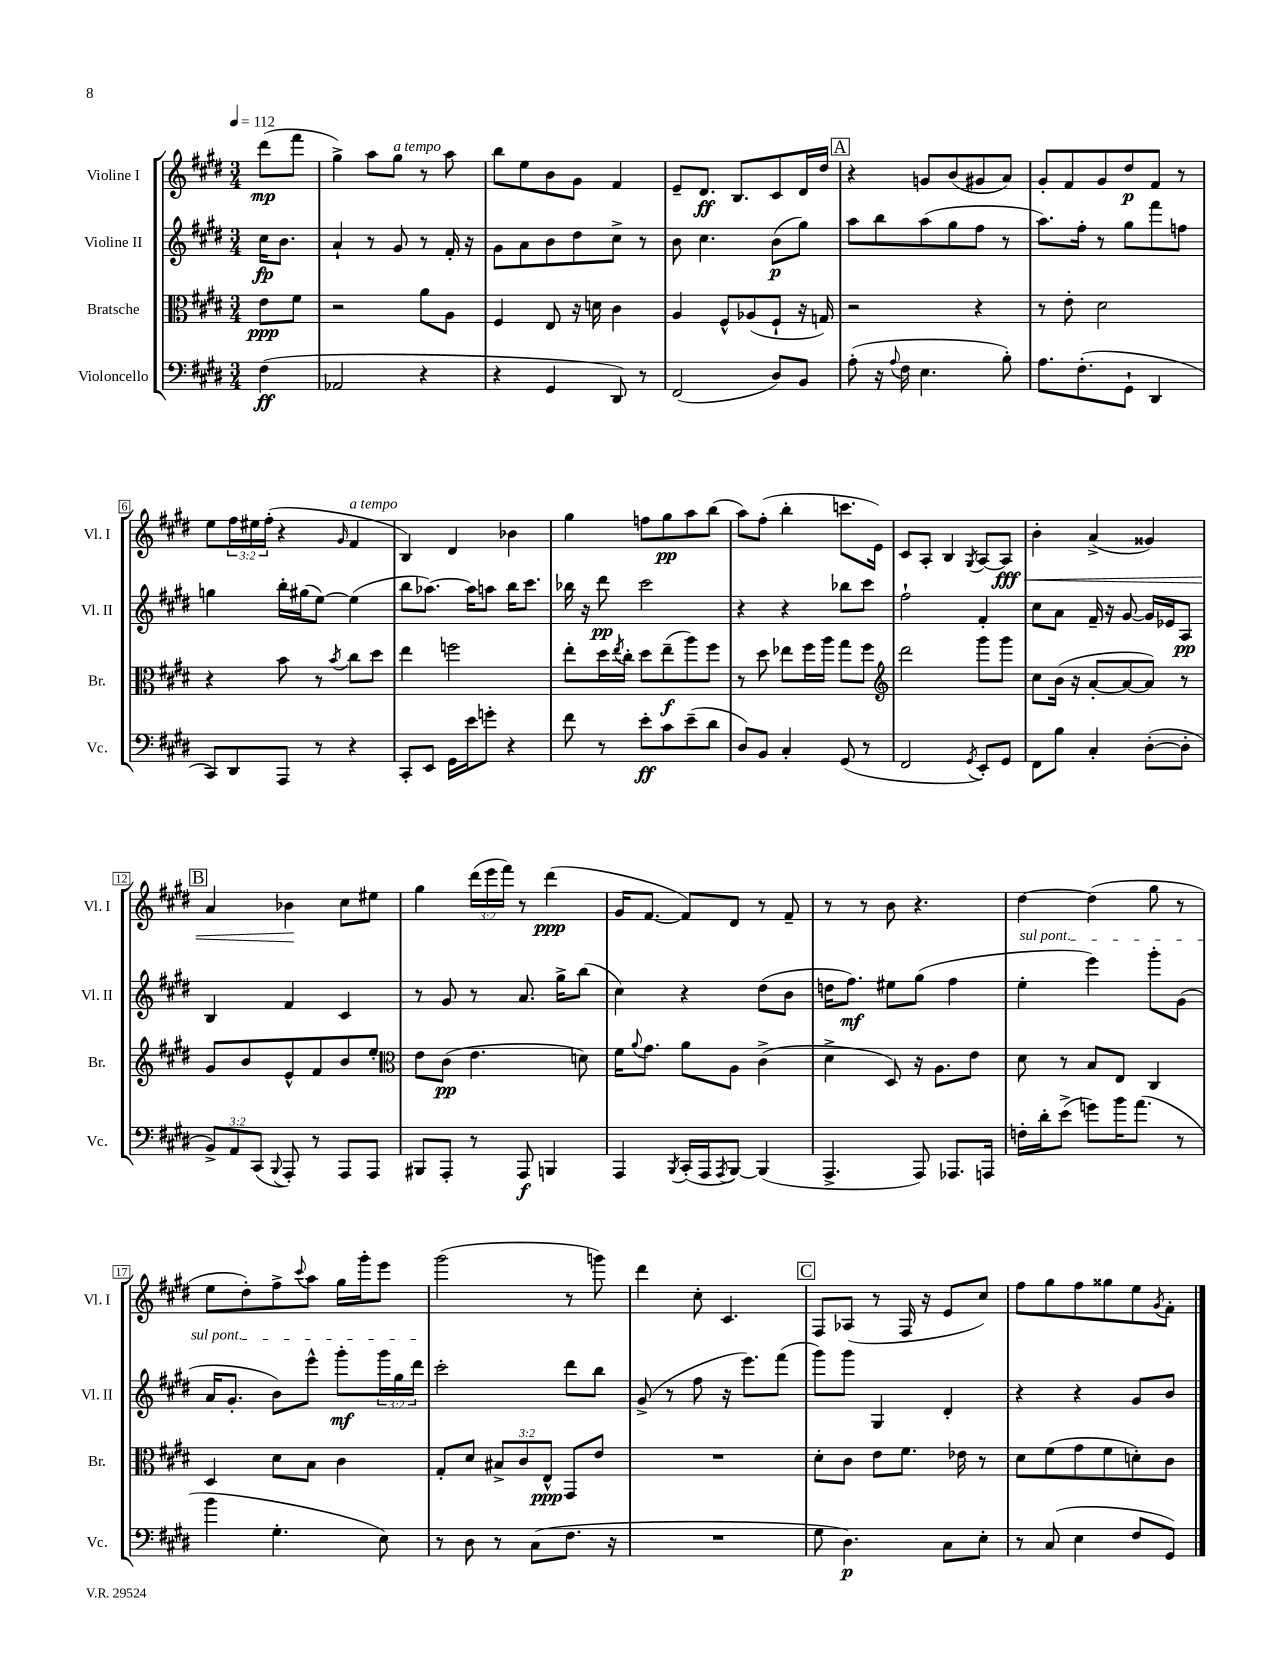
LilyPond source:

<<
\new StaffGroup <<
\new Staff = "s0" \with { instrumentName = "Violine I" shortInstrumentName = "Vl. I" } {
    \clef treble \key e \major \numericTimeSignature \time 3/4 \override Staff.TupletNumber.text = #tuplet-number::calc-fraction-text \partial 4 \tempo 4 = 112
    dis'''8\mp( fis'''8 |
    gis''4->) a''8 gis''8^\markup { \italic "a tempo" } r8 a''8 |
    b''8 e''8 b'8 gis'8 fis'4 |
    e'8-- dis'8.\ff b8. cis'8 dis'16 dis''16 |
    \mark \markup { \box "A" } r4 g'8 b'8( gis'8 a'8) |
    gis'8-. fis'8 gis'8 dis''8\p fis'8 r8 |
    e''8 \tuplet 3/2 { fis''16 eis''16 fis''16-.( } r4 \grace { gis'16 } fis'4^\markup { \italic "a tempo" } |
    b4) dis'4 bes'4 |
    gis''4 f''8 gis''8\pp a''8 b''8( |
    a''8) fis''8-.( b''4-. c'''8. e'16) |
    cis'8 a8-. b4 \acciaccatura { gis8 } a8~ a8\fff\< |
    b'4-. a'4->( gisis'4) |
    \mark \markup { \box "B" } a'4 bes'4\! cis''8 eis''8 |
    gis''4 \tuplet 3/2 { dis'''16( e'''16 fis'''16) } r8 dis'''4\ppp( |
    gis'16 fis'8.~ fis'8) dis'8 r8 fis'8-- |
    r8 r8 b'8 r4. |
    dis''4~ dis''4( gis''8 r8 |
    e''8 dis''8-.) fis''8-> \appoggiatura { cis'''8 } a''8 gis''16 gis'''16-. e'''8 |
    gis'''2( r8 g'''8) |
    dis'''4 cis''8-. cis'4. |
    \mark \markup { \box "C" } fis8 aes8( r8 fis16 r16 e'8 cis''8) |
    fis''8 gis''8 fis''8 gisis''8 e''8 \acciaccatura { gis'8 } fis'8-. \bar "|." |
}
\new Staff = "s1" \with { instrumentName = "Violine II" shortInstrumentName = "Vl. II" } {
    \clef treble \key e \major \numericTimeSignature \time 3/4 \override Staff.TupletNumber.text = #tuplet-number::calc-fraction-text \partial 4
    cis''16\fp b'8. |
    a'4-! r8 gis'8 r8 fis'16-. r16 |
    gis'8 a'8 b'8 dis''8 cis''8-> r8 |
    b'8 cis''4. b'8\p( gis''8) |
    \mark \markup { \box "A" } a''8 b''8 a''8( gis''8 fis''8 r8 |
    a''8.) fis''16-. r8 gis''8 fis'''8 f''8 |
    g''4 b''16-. gis''16( e''8~) e''4( |
    b''8 aes''8.~) aes''16 a''8 b''16 cis'''8. |
    bes''16 r16 dis'''8\pp cis'''2 |
    r4 r4 bes''8 cis'''8 |
    fis''2-! fis'4-. |
    cis''8 a'8 fis'16-- r16 gis'8~ gis'16 ees'16 a8\pp |
    \mark \markup { \box "B" } b4 fis'4 cis'4 |
    r8 gis'8 r8 a'8. gis''16-> b''8( |
    cis''4) r4 dis''8( b'8 |
    d''16 fis''8.\mf) eis''8 gis''8( fis''4 |
    \once \override TextSpanner.bound-details.left.text = \markup { \italic "sul pont." } e''4-.\startTextSpan e'''4) gis'''8-. gis'8( |
    a'16 gis'8.-. b'8) e'''8-^ gis'''8-.\mf \tuplet 3/2 { gis'''16 gis''16 dis'''16\stopTextSpan } |
    cis'''2-. dis'''8 b''8 |
    gis'8->( r8 fis''8 r16 e'''8.) fis'''8( |
    \mark \markup { \box "C" } gis'''8) gis'''8 gis4 dis'4-. |
    r4 r4 gis'8 b'8 \bar "|." |
}
\new Staff = "s2" \with { instrumentName = "Bratsche" shortInstrumentName = "Br." } {
    \clef alto \key e \major \numericTimeSignature \time 3/4 \override Staff.TupletNumber.text = #tuplet-number::calc-fraction-text \partial 4
    e'8\ppp fis'8 |
    r2 a'8 a8 |
    fis4 e8 r16 d'16 cis'4 |
    a4 fis8-^ aes8( fis8-! r16 g16) |
    \mark \markup { \box "A" } r2 r4 |
    r8 e'8-. dis'2 |
    r4 b'8 r8 \acciaccatura { b'8 } cis''8 dis''8 |
    e''4 f''2 |
    e''8-. dis''16 \acciaccatura { e''8 } cis''16-. dis''8 e''8--\f( a''8) fis''8 |
    r8 dis''8 ees''8 fis''16 a''16 gis''8 fis''8 |
    \clef treble dis'''2 gis'''8 gis'''8 |
    cis''8 b'16( r16 a'8~-. a'8~ a'8) r8 |
    \mark \markup { \box "B" } gis'8 b'8 e'8-^ fis'8 b'8 e''8-. |
    \clef alto e'8 cis'8\pp( e'4. d'8) |
    fis'16 \appoggiatura { a'8 } gis'8. a'8 a8 cis'4->( |
    dis'4-> dis8) r16 a8. e'8 |
    dis'8 r8 b8 e8 cis4 |
    dis4 dis'8 b8 cis'4 |
    gis8-. dis'8 \tuplet 3/2 { bis8-> cis'8 e8-^\ppp } gis,8 e'8 |
    R2. |
    \mark \markup { \box "C" } dis'8-. cis'8 e'8 fis'8. ees'16 r8 |
    dis'8 fis'8( gis'8 fis'8 d'8-.) cis'8 \bar "|." |
}
\new Staff = "s3" \with { instrumentName = "Violoncello" shortInstrumentName = "Vc." } {
    \clef bass \key e \major \numericTimeSignature \time 3/4 \override Staff.TupletNumber.text = #tuplet-number::calc-fraction-text \partial 4
    fis4\ff( |
    aes,2 r4 |
    r4 gis,4 dis,8) r8 |
    fis,2( dis8) b,8 |
    \mark \markup { \box "A" } a8-.( r16 \appoggiatura { a8 } fis16 e4. b8-.) |
    a8. fis8.-.( gis,8-! dis,4 |
    cis,8) dis,8 a,,8 r8 r4 |
    cis,8-. e,8 gis,16 e'16 g'8-. r4 |
    fis'8 r8 e'8-.\ff cis'8 e'8--( dis'8 |
    dis8) b,8 cis4-. gis,8( r8 |
    fis,2 \acciaccatura { gis,8 } e,8-.) gis,8 |
    fis,8 b8 cis4-. dis8~-.( dis8-. |
    \mark \markup { \box "B" } \tuplet 3/2 { b,8->) a,8 cis,8( } \appoggiatura { b,,8 } a,,8-.) r8 a,,8 a,,8 |
    bis,,8 a,,8-. r8 a,,8\f b,,4 |
    a,,4 \acciaccatura { b,,8 } cis,16-.( a,,16 \acciaccatura { a,,8 } b,,8~) b,,4( |
    a,,4.-> a,,8) aes,,8. a,,16 |
    f16-. dis'16-. e'8->( g'8) b'16 a'8.( r8 |
    b'4 gis4.-. e8) |
    r8 dis8 r8 cis8( fis8. r16 |
    R2. |
    \mark \markup { \box "C" } gis8 dis4.\p) cis8 e8-. |
    r8 cis8( e4 fis8 gis,8) \bar "|." |
}
>>
>>
\layout { \context { \Score \override BarNumber.stencil = #(make-stencil-boxer 0.1 0.3 ly:text-interface::print) } }
